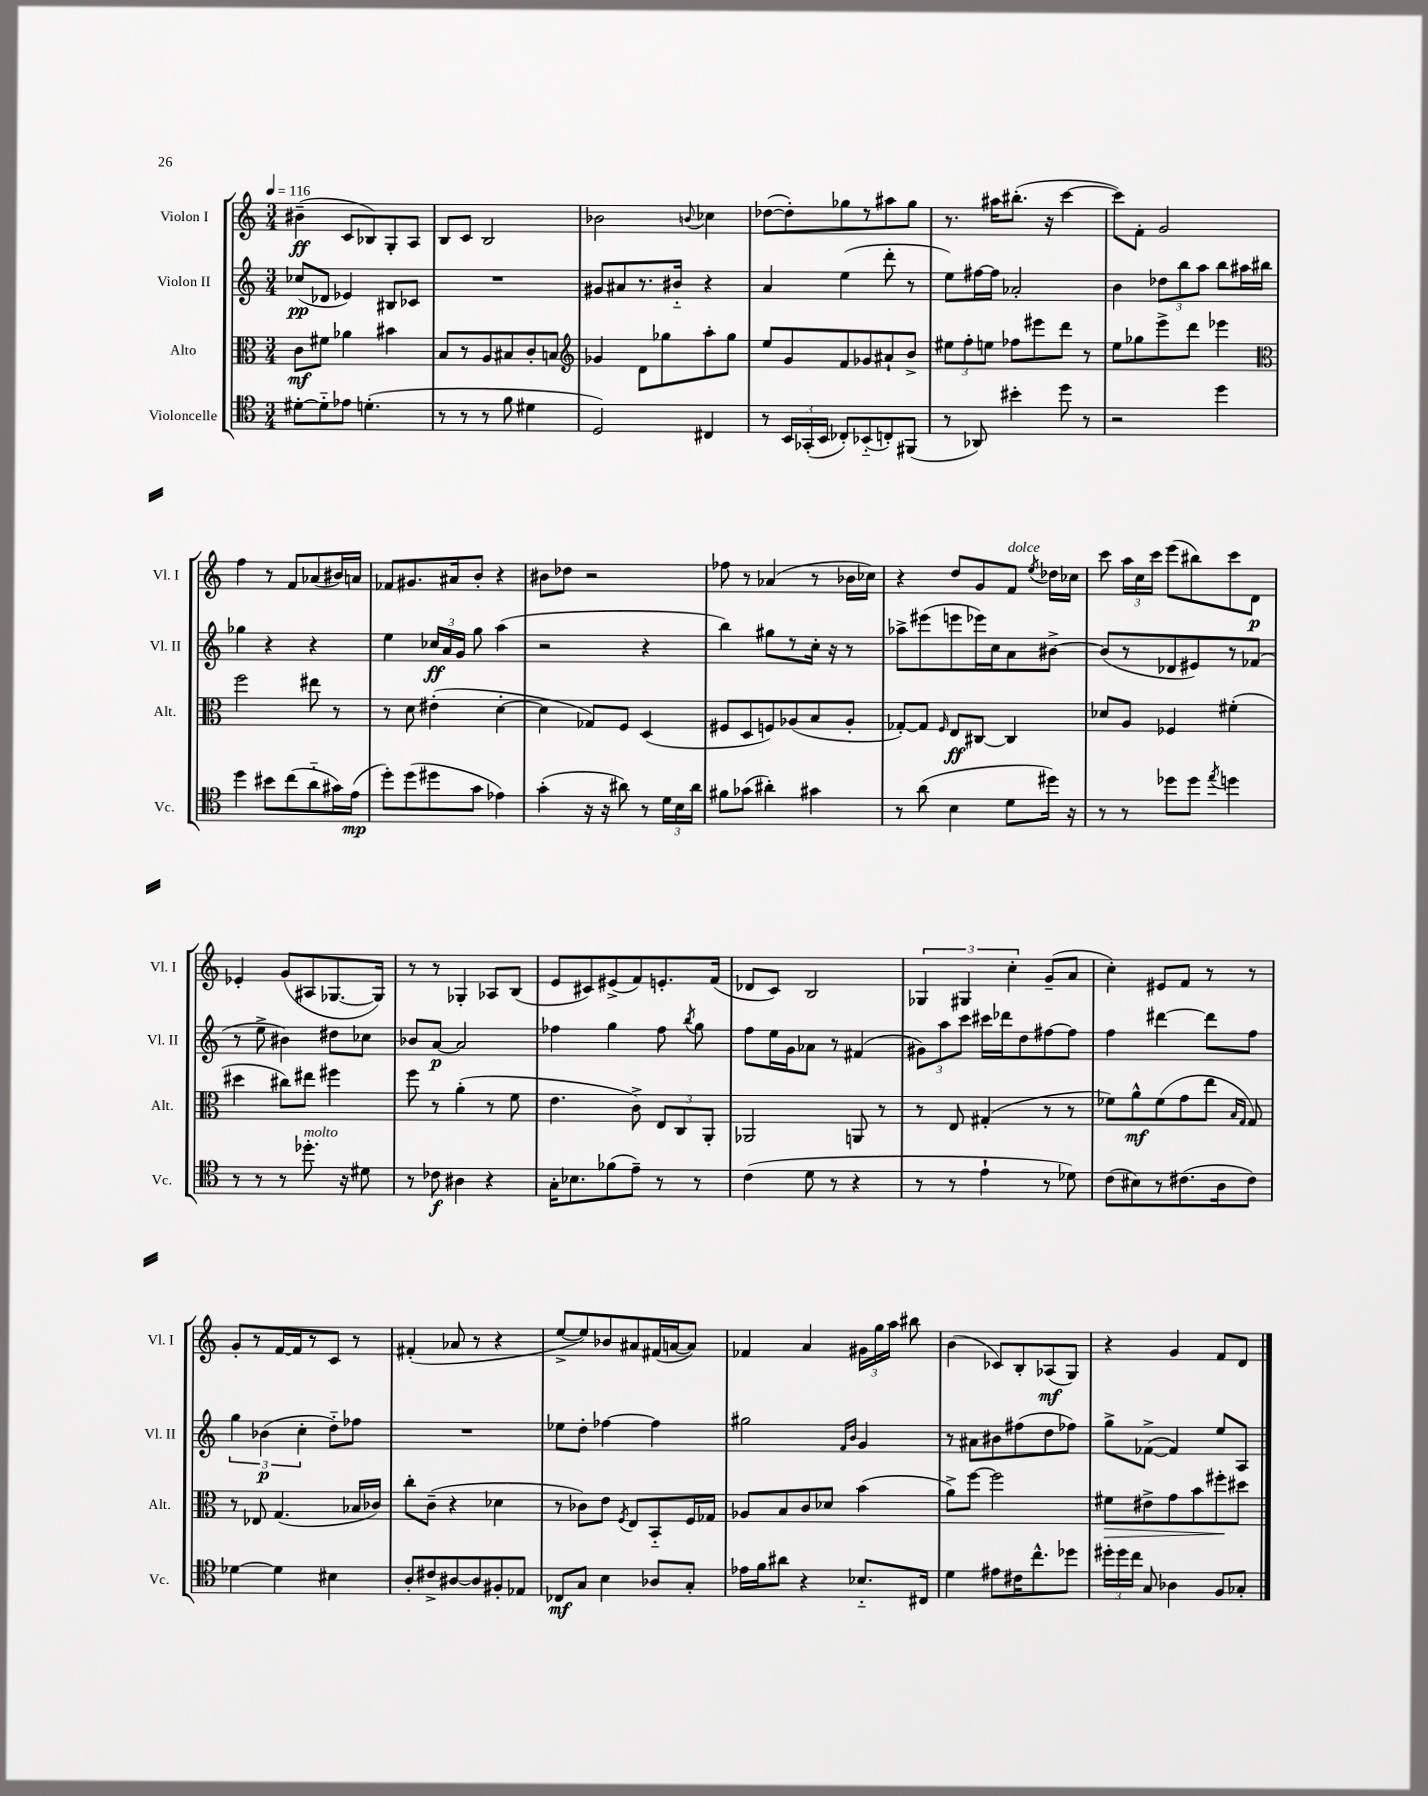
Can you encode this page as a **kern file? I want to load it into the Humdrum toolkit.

**kern	**kern	**kern	**kern
*staff4	*staff3	*staff2	*staff1
*clefC4	*clefC3	*clefG2	*clefG2
*k[]	*k[]	*k[]	*k[]
*M3/4	*M3/4	*M3/4	*M3/4
*MM116	*MM116	*MM116	*MM116
[8d#'\L	8c\L	(8cc-/L	(4b#~\
8d#'~\]	8f#\J	8d-/J	.
8e-\J	4a-\	4e-/)	8c/L
(4.d'\	.	.	8B-/)
.	4b#\	8B#/L	8G'/
.	.	8c-/J	8A/J
=	=	=	=
8r	8B/L	2.r	8B/L
8r	8r	.	8c/J
8r	8A/	.	2B/
8f\	8B#/	.	.
4d#\	8c'/	.	.
.	8B/J	.	.
=	=	=	=
*	*clefG2	*	*
2D/)	4g-/	8g#/L	2b-\
.	.	8a#/	.
.	8d\L	8.r	.
.	8gg-\	.	.
.	.	16b#'~/Jk	.
.	.	.	8qqb/
4C#/	8aa'\	4r	4cc-\
.	8gg-\J	.	.
=	=	=	=
8r	8ee/L	4a/	([8dd-\L
24BB/LL	8g/	.	8dd-'\])
(24GG-'/	.	.	.
24BB/JJ	.	.	.
8C-'/L)	8f/	(4ee\	8gg-\
(8BB-'~/	8g-/	.	8r
8C'/)	8a#`/	8ddd'\	8aa#\
(8FF#/J	8b^/J	8r	8gg-\J
=	=	=	=
8r	12ee#\L	8ee\L)	8.r
.	12ff'\	.	.
8AA-/)	.	[16ff#\L	.
.	12ee\J	.	.
.	.	16ff#\]JJ	16aa#\LK
4b#'\	8ff-\L	2a-'/	(8.bb#'\J
.	8eee#\	.	.
.	.	.	16r
8dd\	8ddd\J	.	[4ccc\
8r	8r	.	.
=	=	=	=
2r	8ee\L	4b\	8ccc\]L)
.	8gg-\	.	8f'\J
.	8eee^\	12dd-\L	2g/
.	.	12bb\	.
.	8ddd\J	.	.
.	.	12aa\J	.
4dd\	4eee-\	8bb\L	.
.	.	16aa#\L	.
.	.	16bb#\JJ	.
=	=	=	=
*	*clefC3	*	*
4dd\	2ff\	4gg-\	4ff\
8b#\L	.	4r	8r
(8cc\	.	.	8f/L
8a'~\	8ee#\	4r	(8a-/
16g#\L)	8r	.	16b#/L)
(16e\JJ	.	.	16a/JJ
=	=	=	=
8dd'\L)	8r	4ee\	8f-/L
(8dd\	8d\	.	8.g#/
8dd#\	(4e#'\	24cc-/LL	.
.	.	24a/	.
.	.	.	16a#/k
.	.	24g/JJ	.
8g\J	.	8gg\	8b'/J
4e-\)	[4d'\	(4aa\	4r
=	=	=	=
(4g'\	4d\]	2r	8b#\L
.	.	.	8dd-\J
16r	8G-/L)	.	2r
16r	.	.	.
8a#\)	8F/J	.	.
8r	(4D/	4r	.
24d\LL	.	.	.
24B\	.	.	.
24a#\JJ	.	.	.
=	=	=	=
8f#\L	8F#/L	4bb\)	8ff-\
(8g-\J	8D/	.	8r
4a#'\)	8F/)	8gg#\L	(4a-/
.	(8A-/	8r	.
4g#\	8B/	16cc'\Jk	8r
.	.	16r	.
.	8A-'/J	8r	16b-\LL
.	.	.	16cc-\JJ)
=	=	=	=
8r	[8G-'/L)	8aa-^\L	4r
(8a\	8G-/]J	(8eee#\	.
.	16qqF/	.	.
4B\	8E/L	8eee\	8dd/L
.	[8C#/J	16eee-\L)	8g/
.	.	16cc\J	.
8d\L	4C#/]	8a\	8f/J
.	.	.	8qee/
16dd#\Jk)	.	[8b#^\J	16dd-\LL
16r	.	.	16cc-\JJ
=	=	=	=
8r	8d-/L	(8b#/]L	8ccc\
8r	8A/J	8r	24aa\LL
.	.	.	24cc\
.	.	.	24ccc\JJ
8dd-\L	4F-/	8d-/	(8eee\L
8dd-\J	.	8e#/)	8bb#\)
8qee/	.	.	.
4dd\	(4f#'\	8r	8ccc\
.	.	(8f-/J	8d\J
=	=	=	=
8r	4dd#\	8r	4e-'/
8r	.	8ee^\	.
8r	8cc#\L)	4b#\)	(8g/L
8.dd-'\	8ee#\J	.	8A#/
.	4ff#\	8dd#\L	[8.G-/
16r	.	.	.
8d#\	.	8cc-\J	.
.	.	.	16G-/]Jk)
=	=	=	=
8r	8ff\	8b-/L	8r
8c-\	8r	[8a/J	8r
4A#\	(4a'\	2a/]	4G-'/
4r	8r	.	8A-/L
.	8f\	.	(8B/J
=	=	=	=
16G'\LK	4.e\	4ff-\	8e/L
8.B-\	.	.	.
.	.	.	8c#/)
(8f-\	.	4gg\	(8e#^/
8e~\J)	8c^\)	.	8f/)
8r	12E/L	8ff-\	8.e'/
.	12C/	.	.
.	.	8qbb/	.
8r	.	8gg\	.
.	12AA'/J	.	.
.	.	.	(16f/Jk
=	=	=	=
(4c\	2AA-/	8ff\L	8d-/L
.	.	16ee\L	8c/J)
.	.	16g\J	.
8d\	.	8a-\J	2B/
8r	.	8r	.
4r	8AA/	(4f#/	.
.	8r	.	.
=	=	=	=
8r	8r	12g#\L)	6G-/
.	.	12aa\	.
8r	8E/	.	.
.	.	12ccc\J	6G#/
4e`\	(4G#'/	16ccc#\LL	.
.	.	16ddd-\J	.
.	.	.	6cc'\
.	.	8dd\	.
8r	8r	[8ff#\	(8g~/L
8d-\)	8r	8ff#\]J	8a/J
=	=	=	=
(8c\L	8f-\L)	4ff\	4cc'\)
8B#\)	8a^^\	.	.
8r	(8f-\	[4ddd#\	8e#/L
(8.c#\	8g\	.	8f/J
.	8ee\J	8ddd#\]L	8r
16A\k	.	.	.
.	16qqB/LL	.	.
.	16qqG/JJ	.	.
8c#\J)	8G/)	8ff\J	8r
=	=	=	=
[4d-\	8r	6gg\	8g'/L
.	8E-/	.	8r
.	.	(6b-\	.
4d-\]	(4.G/	.	[16f/L
.	.	.	16f/]J
.	.	6cc'\	.
.	.	.	8r
4B#\	.	8dd'~\L)	8c/J
.	16B-/LL	8ff-\J	8r
.	16c-/JJ)	.	.
=	=	=	=
8A'/L	8cc'\L	2.r	(4f#'/
8c#^/	(8c~\J	.	.
[8A#/	4r	.	8a-/
8A#/]	.	.	8r
8F#'/	4d-\	.	4r
8E-/J	.	.	.
=	=	=	=
8C-/L	8r	8ee-\L	[8ee^/L
8G/J	8c-\L)	8dd'\J	8ee/])
4B\	8e\J	[4ff-\	8b-/
.	8qF/	.	.
.	8E/L	.	8a#/
8A-/L	8BB'~/	4ff-\]	(16f#/L
.	.	.	[16a/J
8G'/J	16F/L	.	8a/]J)
.	16G-/JJ	.	.
=	=	=	=
16e-\LL	8A-/L	2gg#\	4f-/
16f\J	.	.	.
8a#\J	8B/	.	.
4r	8c/	.	4a/
.	8d-/J	.	.
.	.	16qqf/LL	.
.	.	16qqb/JJ	.
8.B-'~/L	(4b\	4g/	24g#\LL
.	.	.	24gg\
.	.	.	24aa\JJ
.	.	.	8bb#\
16C#/Jk	.	.	.
=	=	=	=
4d\	8a^\L)	8r	(4b\
.	[8ff\J	8a#\L	.
8e#\L	2ff\]	8b#\	8c-/L)
16c#\K	.	(8ff#\	8B'/
8.cc^^\	.	.	.
.	.	8dd\	(8A-/
8dd-\J	.	8ff-\J)	8G/J)
=	=	=	=
24dd#'\LL	8f#\L	8gg^\L	4r
24dd#\	.	.	.
24cc\JJ	.	.	.
8G/	8e#^\	([8f-^\J	.
4A-\	8g\	4f-/])	4g/
.	8b\	.	.
8F/L	8ff#'\	8ee/L	8f/L
8G-'/J	8dd#\J	8A/J	8d/J
==	==	==	==
*-	*-	*-	*-
